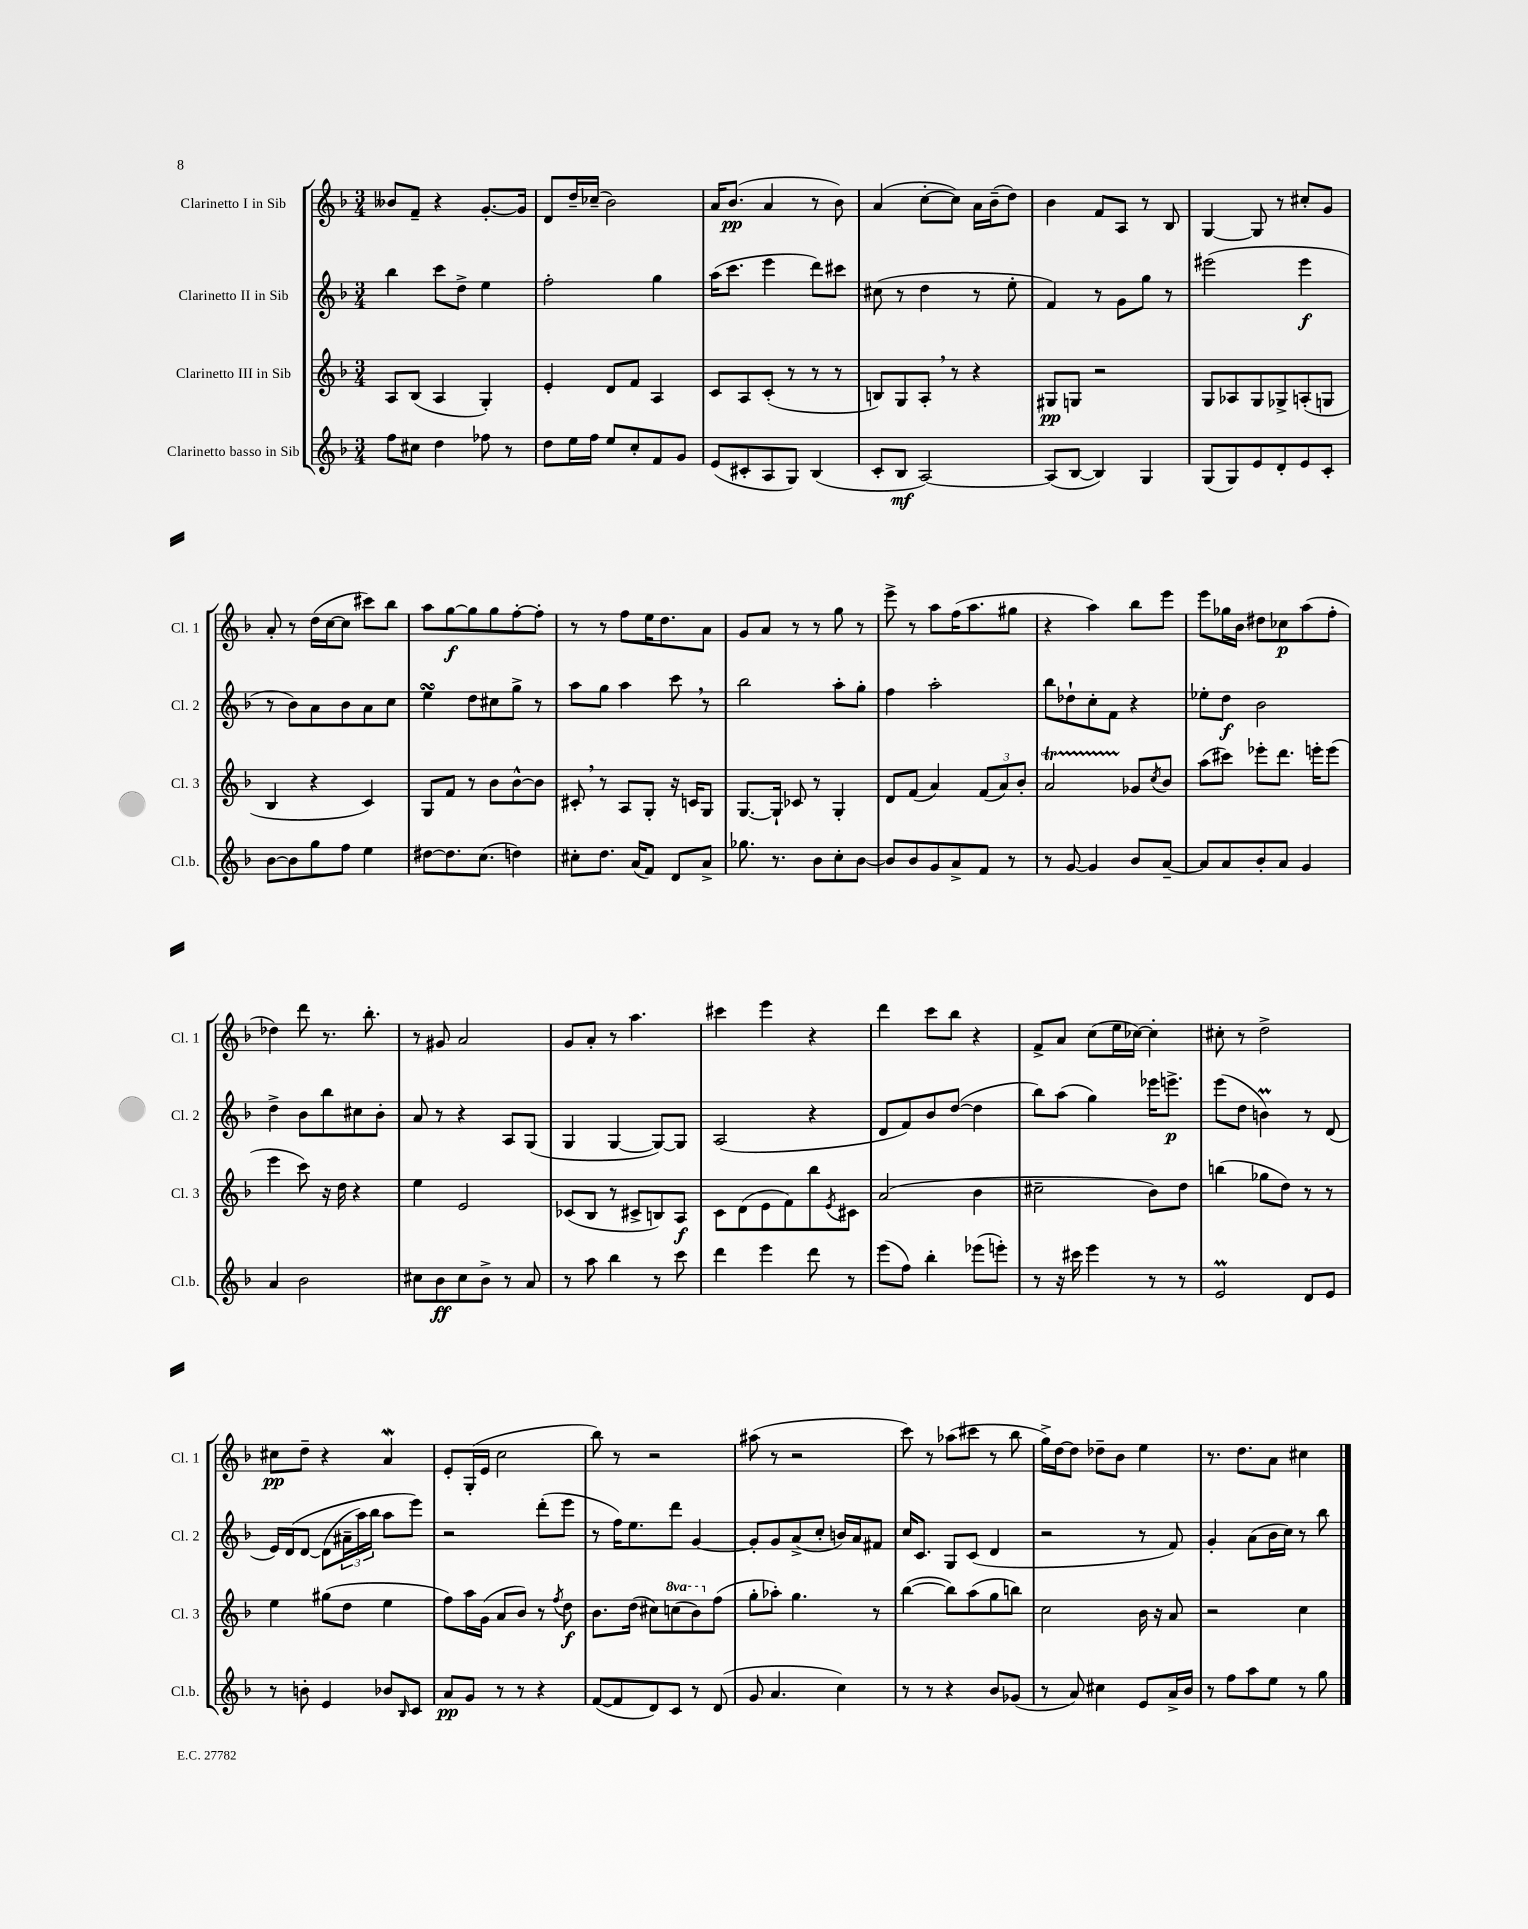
<<
\new StaffGroup <<
\new Staff = "s0" \with { instrumentName = "Clarinetto I in Sib" shortInstrumentName = "Cl. 1" } {
    \clef treble \key f \major \numericTimeSignature \time 3/4
    beses'8 f'8-- r4 g'8.~-. g'16 |
    d'8 d''16-- ces''16--( bes'2) |
    a'16 bes'8.\pp( a'4 r8 bes'8) |
    a'4( c''8~-. c''8) a'16 bes'16--( d''8) |
    bes'4 f'8 a8 r8 bes8 |
    g4~ g8 r8 cis''8-. g'8 |
    a'8-. r8 d''16( c''16~ c''8 cis'''8) bes''8 |
    a''8 g''8~\f g''8 g''8 f''8~-. f''8-. |
    r8 r8 f''8 e''16 d''8. a'8 |
    g'8 a'8 r8 r8 g''8 r8 |
    e'''8-> r8 a''8 f''16( a''8. gis''8 |
    r4 a''4) bes''8 e'''8 |
    e'''8 ges''16 bes'16 dis''8 ces''8\p a''8( f''8-. |
    des''4) d'''8 r8. bes''8.-. |
    r8 gis'8 a'2 |
    g'8 a'8-. r8 a''4. |
    cis'''4 e'''4 r4 |
    d'''4 c'''8 bes''8 r4 |
    f'8-> a'8 c''8( e''16 ces''16~) ces''4-. |
    cis''8-. r8 d''2-> |
    cis''8\pp d''8-- r4 a'4\mordent |
    e'8-. g16-.( e'16 c''2 |
    bes''8) r8 r2 |
    ais''8( r8 r2 |
    c'''8) r8 aes''8( cis'''8 r8 bes''8 |
    g''16->) d''16~ d''8 des''8-- bes'8 e''4 |
    r8. d''8. a'8 cis''4 \bar "|." |
}
\new Staff = "s1" \with { instrumentName = "Clarinetto II in Sib" shortInstrumentName = "Cl. 2" } {
    \clef treble \key f \major \numericTimeSignature \time 3/4
    bes''4 c'''8 d''8-> e''4 |
    f''2-. g''4 |
    a''16( c'''8. e'''4 d'''8) cis'''8 |
    cis''8( r8 d''4 r8 e''8-. |
    f'4) r8 g'8 g''8 r8 |
    eis'''2( eis'''4\f |
    r8 bes'8) a'8 bes'8 a'8 c''8 |
    e''4\turn d''8 cis''8 g''8-> r8 |
    a''8 g''8 a''4 c'''8 \breathe r8 |
    bes''2 a''8-. g''8-. |
    f''4 a''2-. |
    bes''8 des''8-! c''8-. f'8 r4 |
    ees''8-. d''8\f bes'2 |
    d''4-> bes'8 bes''8 cis''8 bes'8-. |
    a'8 r8 r4 a8 g8( |
    g4 g4~ g8~) g8 |
    a2( r4 |
    d'8 f'8) bes'8 d''8~( d''4 |
    bes''8) a''8( g''4) ees'''16 e'''8.->\p |
    e'''8( d''8 b'4\prall) r8 d'8( |
    e'16) d'16\( d'8~ d'8( \tuplet 3/2 { ais'16-- a''16) bes''16 } a''8 e'''8\) |
    r2 d'''8-.( e'''8 |
    r8 f''16) e''8. d'''8 g'4~ |
    g'8-. g'8 a'8->( c''8-. b'16) a'16 fis'8 |
    c''16 c'8. g8 c'8( d'4 |
    r2 r8 f'8) |
    g'4-. a'8( bes'16 c''16) r8 bes''8 \bar "|." |
}
\new Staff = "s2" \with { instrumentName = "Clarinetto III in Sib" shortInstrumentName = "Cl. 3" } {
    \clef treble \key f \major \numericTimeSignature \time 3/4 \set Staff.ottavationMarkups = #ottavation-simple-ordinals
    a8 bes8( a4 g4-.) |
    e'4-. d'8 f'8 a4 |
    c'8 a8 c'8-.( r8 r8 r8 |
    b8) g8 a8-. \breathe r8 r4 |
    gis8\pp g8 r2 |
    g8 aes8 g8 ges8-> a8-.( g8 |
    bes4 r4 c'4) |
    g8 f'8 r8 bes'8 bes'8~-^ bes'8 |
    cis'8-. \breathe r8 a8 g8-. r16 c'16 g8 |
    g8.~ g16-! ces'8 r8 g4-. |
    d'8 f'8( a'4) \tuplet 3/2 { f'8( a'8) bes'8-. } |
    a'2\startTrillSpan ges'8\stopTrillSpan \acciaccatura { c''8 } bes'8 |
    a''8( cis'''8) ees'''8-. d'''8. e'''16-. e'''8( |
    e'''4 c'''8) r16 d''16 r4 |
    e''4 e'2 |
    ces'8( bes8 r8 cis'8-> b8) a8\f |
    c'8 d'8( e'8 f'8) bes''8 \acciaccatura { e'8 } cis'8 |
    a'2( bes'4 |
    cis''2-- bes'8) d''8 |
    b''4( ges''8 d''8) r8 r8 |
    e''4 gis''8( d''8 e''4 |
    f''8) a''16 g'16( a'8 bes'8) r8 \acciaccatura { f''8 } d''8\f |
    bes'8. d''16( cis''8) \ottava #1 c'''!8( bes''8) \ottava #0 f''8( |
    g''8-. aes''8-.) g''4. r8 |
    bes''4~( bes''8) a''8( g''8 b''8) |
    c''2 bes'16 r16 a'8 |
    r2 c''4 \bar "|." |
}
\new Staff = "s3" \with { instrumentName = "Clarinetto basso in Sib" shortInstrumentName = "Cl.b." } {
    \clef treble \key f \major \numericTimeSignature \time 3/4
    f''8 cis''8 d''4 fes''8 r8 |
    d''8 e''16 f''16 e''8 c''8-. f'8 g'8 |
    e'8( cis'8-. a8 g8) bes4( |
    c'8-. bes8\mf a2~) |
    a8( bes8~ bes4) g4 |
    g8( g8) e'8 d'8-. e'8 c'8-. |
    bes'8~ bes'8 g''8 f''8 e''4 |
    dis''8~ dis''8. c''8.( d''4) |
    cis''8-. d''8. a'16( f'8) d'8 a'8-> |
    ges''8. r8. bes'8 c''8-. bes'8~ |
    bes'8 bes'8 g'8 a'8-> f'8 r8 |
    r8 g'8~ g'4 bes'8 a'8~-- |
    a'8 a'8 bes'8-. a'8 g'4 |
    a'4 bes'2 |
    cis''8 bes'8\ff cis''8 bes'8-> r8 a'8 |
    r8 a''8 bes''4 r8 c'''8 |
    d'''4 e'''4 d'''8 r8 |
    e'''8( f''8) bes''4-. ees'''8( e'''8-.) |
    r8 r16 cis'''16 e'''4 r8 r8 |
    e'2\prall d'8 e'8 |
    r8 b'8-. e'4 bes'8 \grace { bes16 } c'8 |
    a'8\pp g'8 r8 r8 r4 |
    f'8~( f'8 d'8) c'8 r8 d'8( |
    g'8 a'4. c''4) |
    r8 r8 r4 bes'8 ges'8( |
    r8 a'8) cis''4 e'8 a'16-> bes'16 |
    r8 f''8 a''8 e''8 r8 g''8 \bar "|." |
}
>>
>>
\layout { \context { \Score \remove "Bar_number_engraver" } }
